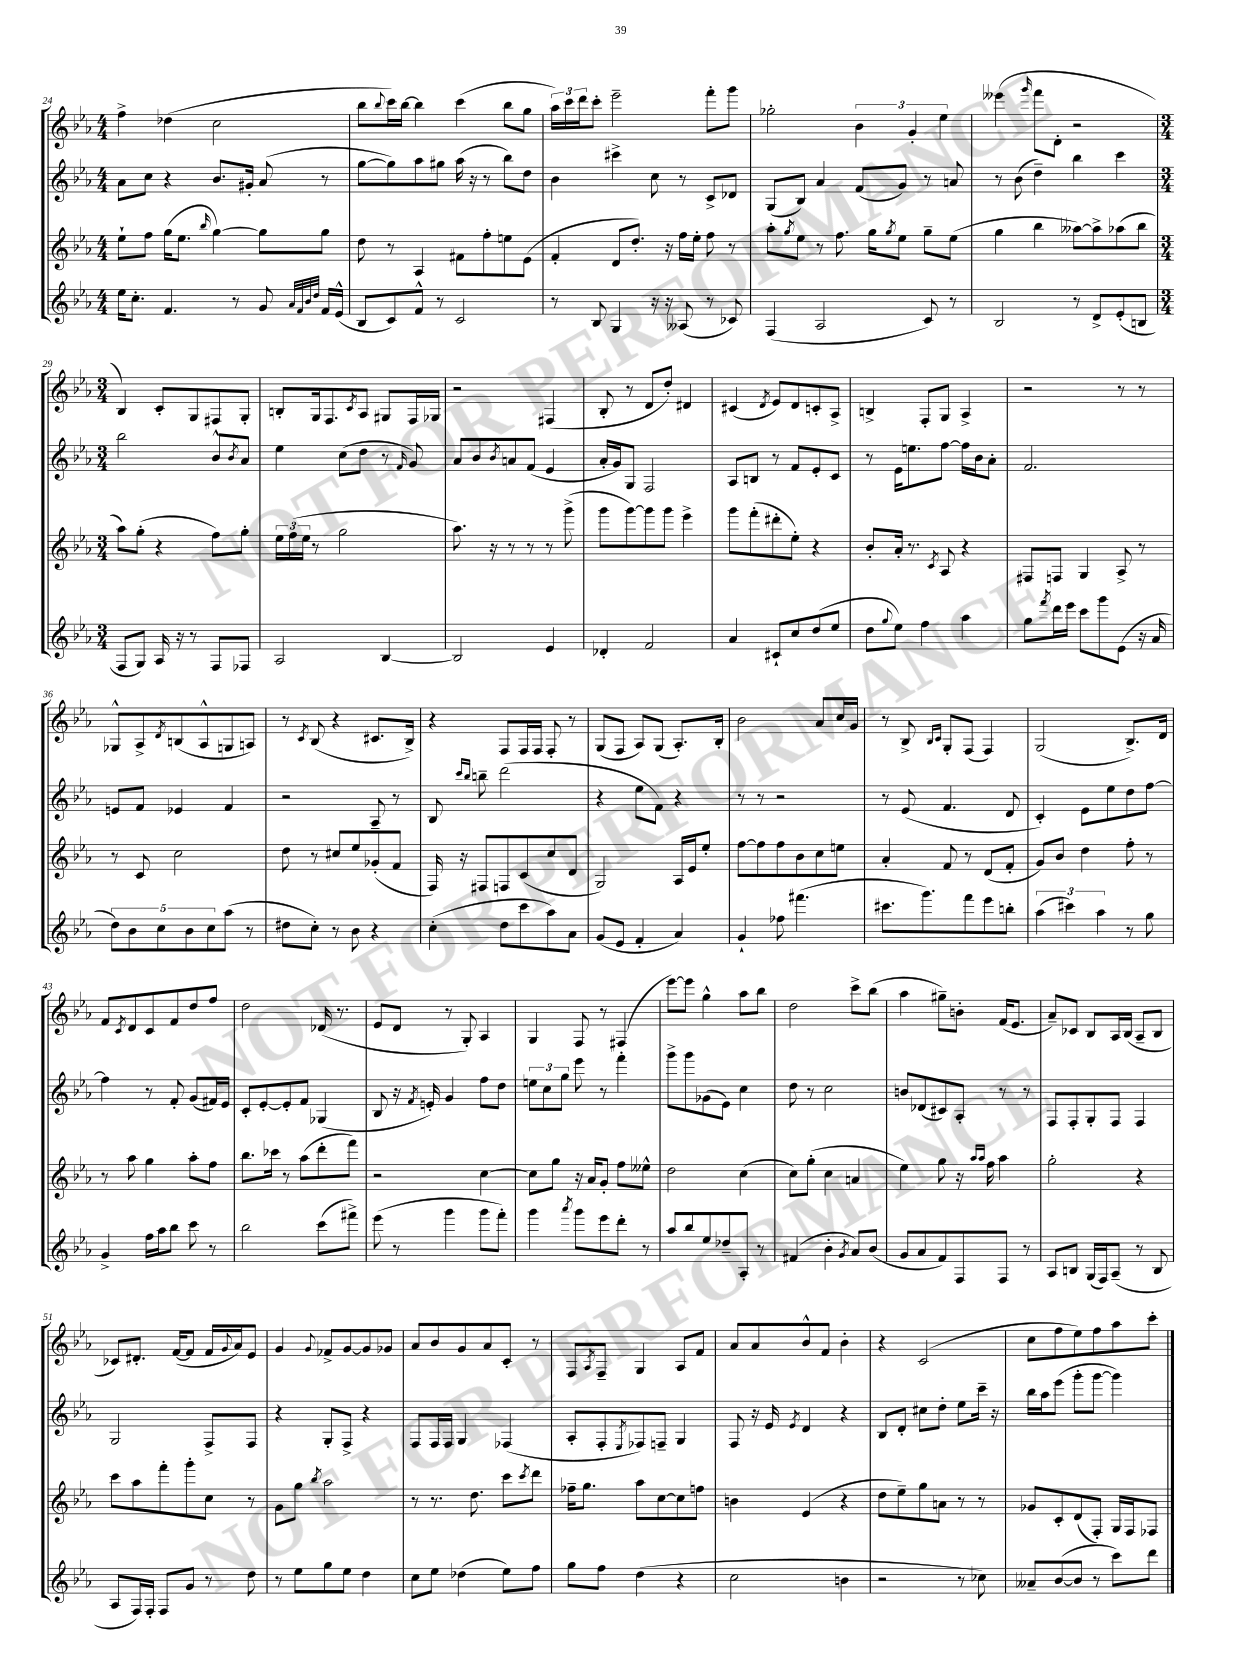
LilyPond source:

<<
\new StaffGroup <<
\new Staff = "s0" {
    \clef treble \key ees \major \numericTimeSignature \time 4/4
    f''4-> des''4( c''2 |
    bes''8 \appoggiatura { bes''8 } c'''16) bes''16~ bes''4 c'''4( bes''8 g''8 |
    \tuplet 3/2 { aes''16) c'''16 d'''16 } c'''8-. ees'''2-- f'''8-. g'''8 |
    ges''2-. \tuplet 3/2 { bes'4 g'4-. ees''4 } |
    eeses'''4( \grace { g'''16 } f'''8 d'8-. r2 |
    \numericTimeSignature \time 3/4 bes4) c'8-. g8 fis8 g8-. |
    b8-. g16 f8. \acciaccatura { c'8 } aes8 gis8 f16 ges16 |
    r2 fis4( |
    bes8-. r8 d'8 d''8-.) dis'4 |
    cis'4( \acciaccatura { d'8 } ees'8) d'8 c'8-. aes8-> |
    b4-> f8-. g8 aes4-> |
    r2 r8 r8 |
    ges8-^ aes8-> \acciaccatura { d'8 } b8( aes8-^ g8 a8) |
    r8 \acciaccatura { c'8 } bes8( r4 cis'8. bes16->) |
    r4 f8 f16 f16 f8-. r8 |
    g8( f8 aes8) g8( aes8.-.) bes16-. |
    bes'2 aes'8 c''16 g'16 |
    r8 bes8-> \grace { bes16 c'16 } g8-. f8( f4) |
    g2( bes8.->) d'16 |
    f'8 \acciaccatura { c'8 } d'8 c'8 f'8 d''8 f''8 |
    d''2 des'16( r8. |
    ees'8 d'8 r8 g8-.) aes4 |
    g4 f8 r8 fis4( |
    ees'''8~) ees'''8 g''4-^ aes''8 bes''8 |
    d''2 c'''8-> bes''8( |
    aes''4 gis''8--) b'8-. f'16( ees'8. |
    aes'8--) ces'8 bes8 aes16 bes16( aes8-- bes8 |
    ces'8) dis'8.-. f'16~( f'8 f'16 \appoggiatura { g'8 } aes'16) ees'8 |
    g'4 \appoggiatura { g'8 } fes'8-> g'8~ g'8 ges'8 |
    aes'8 bes'8 g'8 aes'8 c'8-. r8 |
    f8 \acciaccatura { aes8 } f8-- g4 aes8 f'8 |
    aes'8 aes'8 bes'8-^ f'8 bes'4-. |
    r4 c'2( |
    c''8 f''8 ees''8) f''8 aes''8 c'''8-. \bar "|." |
}
\new Staff = "s1" {
    \clef treble \key ees \major \numericTimeSignature \time 4/4
    aes'8 c''8 r4 bes'8. gis'16-. aes'8( r8 |
    g''8~ g''8) aes''8 gis''8 aes''16( r16 r8 bes''8) d''8 |
    bes'4 cis'''4-> c''8 r8 c'8-> des'8 |
    g8( bes8) aes'4 f'8( g'8) r8 a'8 |
    r8 bes'8( d''4--) bes''4 c'''4 |
    \numericTimeSignature \time 3/4 bes''2 bes'8-^ \acciaccatura { bes'8 } aes'8 |
    ees''4 c''8( d''8 r8 \grace { f'16 } g'8) |
    aes'8 bes'8 \acciaccatura { bes'8 } a'8 f'8( ees'4 |
    aes'16-. g'16) g8 f2 |
    aes8 b8 r8 f'8 ees'8-. c'8 |
    r8 ees'16 e''8. f''8~ f''16 bes'16 aes'8-. |
    f'2. |
    e'8 f'8 ees'4 f'4 |
    r2 aes8-- r8 |
    bes8 \grace { c'''16 bes''16 } b''8-- d'''2( |
    r4 ees''8 f'8) r4 |
    r8 r8 r2 |
    r8 ees'8( f'4. d'8 |
    c'4-.) ees'8 ees''8 d''8 f''8~ |
    f''4 r8 f'8-. g'8( fis'16) ees'16 |
    c'8-. ees'8~-. ees'8-. f'8 ges4( |
    bes8 r16 \acciaccatura { f'8 } e'16-.) g'4 f''8 d''8 |
    \tuplet 3/2 { e''8 c''8 g''8 } ees'''8 r8 f'''4-. |
    g'''8-> g'''8 ges'8( ees'8) c''4 |
    d''8 r8 c''2 |
    b'8 des'8( cis'8) aes8-. r8 r8 |
    f8 f8-. g8-. f8 f4 |
    g2 f8-> f8 |
    r4 g8-. f8-> r4 |
    f8 f16 f16 g4 fes4( |
    aes8-. f8-. \acciaccatura { ees8 } fes8) f8-- g4 |
    f8 r16 ees'16 \acciaccatura { ees'8 } d'4 r4 |
    bes8 d'8-. cis''8 d''8-. ees''8 c'''16-- r16 |
    bes''16 aes''16 ees'''8( g'''8-. g'''8~ g'''4) \bar "|." |
}
\new Staff = "s2" {
    \clef treble \key ees \major \numericTimeSignature \time 4/4
    ees''8-! f''8 g''16( ees''8. \grace { bes''16 } g''4~) g''8 g''8 |
    d''8 r8 aes4 fis'8 f''8-. e''8 ees'8( |
    f'4-. d'8 d''8.-.) r16 f''16 ees''16-. f''8 r8 |
    aes''8-. \acciaccatura { g''8 } ees''8 r8 f''8. g''16 \acciaccatura { g''8 } ees''8 g''8-- ees''8( |
    g''4 bes''4 aeses''8~) aeses''8-> aes''8( bes''8 |
    \numericTimeSignature \time 3/4 aes''8) g''8-.( r4 f''8) g''8-. |
    \tuplet 3/2 { ees''16 f''16( ees''16 } r8 g''2 |
    aes''8.) r16 r8 r8 r8 g'''8->( |
    g'''8 g'''8~) g'''8 g'''8 ees'''4-> |
    g'''8 f'''8-.( dis'''8-. ees''8-.) r4 |
    bes'8-. aes'16-. r8. \acciaccatura { c'8 } aes8 r4 |
    fis8 f8 g4 aes8-> r8 |
    r8 c'8 c''2 |
    d''8 r8 cis''8 ees''8 ges'8-.( f'8 |
    f16) r16 fis8 f8 c'8( c''8 d'8 |
    g2) aes16 ees'16 ees''8-. |
    f''8~ f''8 f''8 bes'8 c''8 e''8 |
    aes'4-. f'8 r8 d'8( f'8-. |
    g'8) bes'8 d''4 f''8-. r8 |
    r8 aes''8 g''4 aes''8-. f''8 |
    bes''8. ces'''16 r8 aes''8( d'''8-. f'''8) |
    r2 c''4~ |
    c''8 g''8 r16 aes'16 g'8-. f''8 eeses''8-^ |
    d''2 c''4( |
    c''8) g''8-.( c''4 a'4 |
    ees''4) g''8 r16 \grace { aes''16 aes''16 } f''16 aes''4 |
    g''2-. r4 |
    c'''8 aes''8 f'''8-. g'''8-. c''8 r8 |
    g'8 g''8 \acciaccatura { bes''8 } aes''2 |
    r8 r8. d''8. c'''8 \acciaccatura { c'''8 } d'''8 |
    fes''16-- g''8. aes''8 c''8~ c''8 f''8 |
    b'4 ees'4( r4 |
    d''8 ees''8--) g''8 a'8 r8 r8 |
    ges'8 c'8-. d'8( f8-.) g16 f16 fes8 \bar "|." |
}
\new Staff = "s3" {
    \clef treble \key ees \major \numericTimeSignature \time 4/4
    ees''16 c''8.-. f'4. r8 g'8 \grace { aes'32 f'32 bes'32 d''32 } f'16 ees'16-^( |
    bes8 c'8) f'8-^ r8 c'2 |
    r8 bes8 g4 r16 r16 aeses8( r8 ces'8) |
    f4( aes2 c'8) r8 |
    bes2 r8 d'8-> ees'8-.( b8 |
    \numericTimeSignature \time 3/4 f8 g8) aes16 r16 r8 f8 fes8 |
    aes2 bes4~ |
    bes2 ees'4 |
    des'4-. f'2 |
    aes'4 cis'8-! c''8 d''8( ees''8 |
    d''8 \appoggiatura { g''8 } ees''8) f''4 aes''4 |
    g''8 \acciaccatura { f'''8 } d'''16 ees'''16 c'''8 g'''8 ees'8( r16 aes'16 |
    \tuplet 5/4 { d''8) bes'8 c''8 bes'8 c''8 } aes''8( r8 |
    dis''8 c''8-.) r8 bes'8 r4 |
    c''4-.( d''8 c'''8 aes''8) aes'8 |
    g'8( ees'8 f'4-. aes'4) |
    g'4-! fes''8 fis'''4.( |
    cis'''8. g'''8.) f'''8 ees'''8 b''8-. |
    \tuplet 3/2 { aes''4( cis'''4) aes''4 } r8 g''8 |
    g'4-> f''16 aes''16 bes''8 c'''8 r8 |
    bes''2 c'''8( fis'''8->) |
    ees'''8( r8 g'''4 g'''8 f'''8-.) |
    g'''4 \acciaccatura { aes'''8 } g'''8 ees'''8 d'''8-. r8 |
    aes''8 bes''8 ees''8 des''8-- aes8-. r8 |
    fis'4( bes'4-. \acciaccatura { g'8 } aes'8) bes'8( |
    g'8 aes'8 f'8) f8 f8 r8 |
    aes8 b8 g16( f16) aes8--( r8 b8 |
    aes8 f16) f16-. f8 g'8 r8 d''8 |
    r8 ees''8 g''8 ees''8 d''4 |
    c''8 ees''8 des''4( ees''8) f''8 |
    g''8 f''8 d''4( r4 |
    c''2 b'4 |
    r2 r8 ces''8) |
    aeses'8-- bes'8~( bes'8 r8 c'''8) d'''8 \bar "|." |
}
>>
>>
\layout { \context { \Score currentBarNumber = #24 } }
